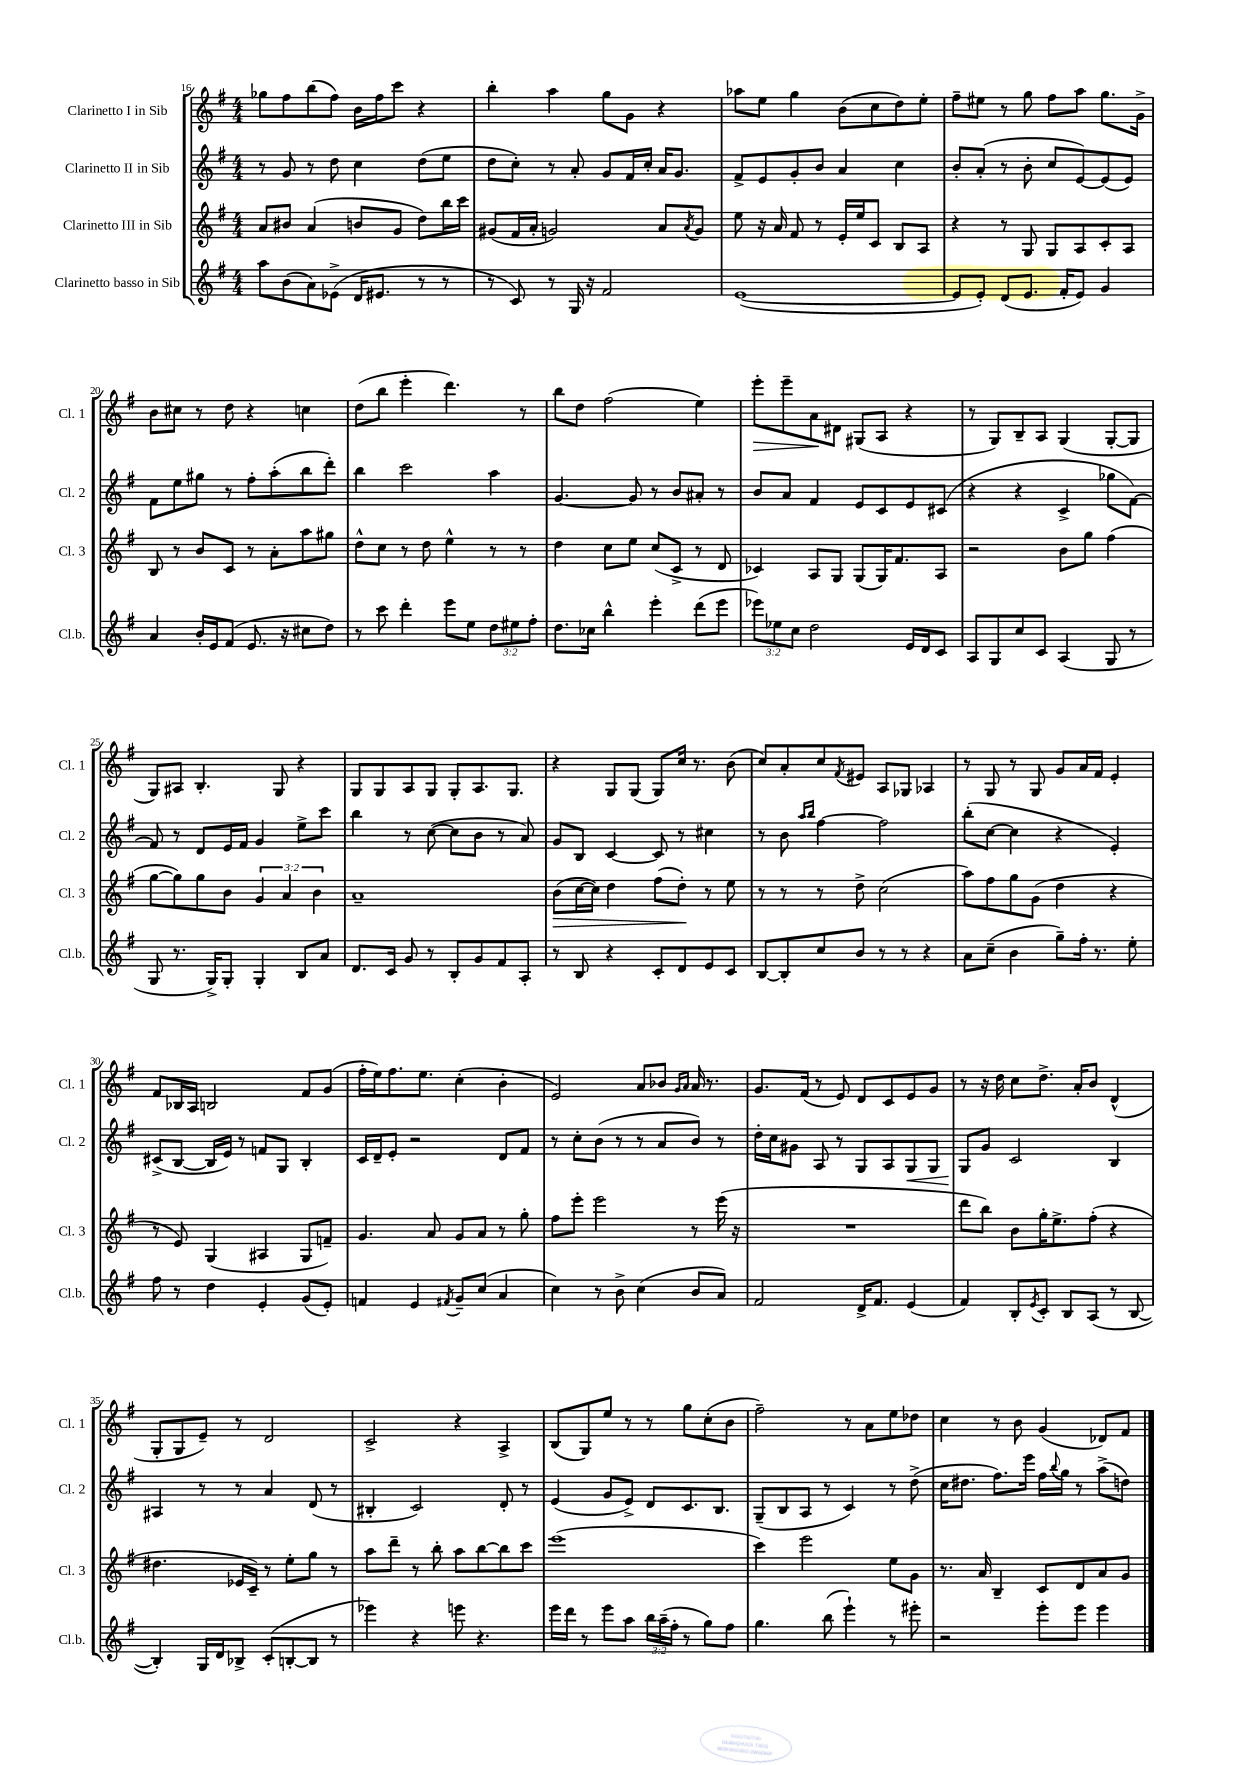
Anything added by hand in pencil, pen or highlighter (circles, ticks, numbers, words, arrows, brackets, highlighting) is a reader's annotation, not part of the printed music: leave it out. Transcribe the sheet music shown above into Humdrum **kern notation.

**kern	**kern	**kern	**kern
*staff4	*staff3	*staff2	*staff1
*clefG2	*clefG2	*clefG2	*clefG2
*k[f#]	*k[f#]	*k[f#]	*k[f#]
*M4/4	*M4/4	*M4/4	*M4/4
8aa\L	8a/L	8r	8gg-\L
(8b\	8b#/J	8g/	8ff#\
8a\)	(4a/	8r	(8bb\
(8e-^\J	.	8dd\	8ff#\J)
16d/LK	8b/L	4cc\	16b\LL
8.e#/J	.	.	16ff#\J
.	8g/J	.	8ccc\J
8r	8dd\L)	(8dd\L	4r
8r	16bb\L	8ee\J	.
.	16ccc\JJ	.	.
=	=	=	=
8r	(8g#/L	8dd\L	4bb'\
8c/)	16f#/L	8cc'\J)	.
.	16a'/JJ	.	.
8r	2g/)	8r	4aa\
16G/	.	8a'/	.
16r	.	.	.
2f#/	.	8g/L	8gg\L
.	.	16f#/L	8g\J
.	.	16cc'/JJ	.
.	8a/L	16a/LK	4r
.	.	8.g/J	.
.	8qa/	.	.
.	8g/J	.	.
=	=	=	=
([1e	8ee\	8f#^/L	8aa-\L
.	16r	8e/	8ee\J
.	16a/	.	.
.	8f#/	8g'/	4gg\
.	8r	8b/J	.
.	16e'/LL	4a/	(8b\L
.	16ee/J	.	.
.	8c/J	.	8cc\
.	8B/L	4cc\	8dd\)
.	8A/J	.	8ee'\J
=	=	=	=
8e/]L	4r	8b'/L	8ff#~\L
8e'/J)	.	(8a'/J	8ee#\J
(8d/L	8r	8r	8r
8.e/J	8G/	8b'\	8gg\
.	8G/L	8cc/L	8ff#\L
16f#'/LK	.	.	.
8e/J)	8A/	[8e/)	8aa\J
4g/	8c'/	(8e/]	8.gg\L
.	8A/J	8e/J)	.
.	.	.	16g^\Jk
=	=	=	=
4a/	8B/	8f#\L	8b\L
.	8r	8ee\	8cc#\J
16b'/LL	8b/L	8gg#\J	8r
16e/J	.	.	.
(8f#/J	8c/J	8r	8dd\
8.e/	8r	8ff#'\L	4r
.	8a'\L	(8aa'\	.
16r	.	.	.
8cc#\L	8aa\	8bb\	4cc\
8dd\J)	8gg#\J	8ddd'\J)	.
=	=	=	=
8r	8dd^^\L	4bb\	(8dd\L
8ccc\	8cc\J	.	8bb\J
4ddd'\	8r	2ccc\	4eee'\
.	8dd\	.	.
8eee\L	4ee^^\	.	4.ddd\)
8ee\J	.	.	.
12dd\L	8r	4aa\	.
12ee#\	.	.	.
.	8r	.	8r
12ff#'\J	.	.	.
=	=	=	=
8.dd\L	4dd\	[4.g/	8bb\L
.	.	.	8dd\J
16cc-\Jk	.	.	.
4bb^^\	8cc\L	.	(2ff#\
.	8ee\J	8g/]	.
4eee'\	(8cc/L	8r	.
.	8c^/J	8b/L	.
(8ddd\L	8r	8a#'/J	4ee\)
8eee\J	8d/	8r	.
=	=	=	=
12eee-\L)	4c-/)	8b/L	8eee'\L
12ee-\	.	.	.
.	.	8a/J	8eee~\
12cc\J	.	.	.
2dd\	8A/L	4f#/	8a\
.	8G/J	.	8d#\J
.	(8G/L	8e/L	(8G#/L
.	16G/K)	8c/	8A/J
.	8.f#/	.	.
16e/LL	.	8e/	4r
16d/J	.	.	.
8c/J	8A/J	(8c#/J	.
=	=	=	=
8A/L	2r	4r	8r
8G/	.	.	8G/L)
8cc/	.	4r	8B~/
8c/J	.	.	8A/J
(4A/	8b\L	4c^/	(4G/
.	8gg\J	.	.
8G/	(4ff#\	8gg-\L	[8G'/L
8r	.	[8f#\J)	8G/]J
=	=	=	=
8G/	[8gg\L	8f#/]	8G/L)
8.r	8gg\])	8r	8A#/J
.	8gg\	8d/L	4.B'/
16G^/LK)	.	.	.
8G'/J	8b\J	16e/L	.
.	.	16f#/JJ	.
4G'/	6g/	4g/	.
.	.	.	8G/
.	6a/	.	.
8B/L	.	8ee^\L	4r
.	6b\	.	.
8a/J	.	8ccc\J	.
=	=	=	=
8.d/L	1a~	4bb\	8G/L
.	.	.	8G/
16c/Jk	.	.	.
8g/	.	8r	8A/
8r	.	([8cc\	8G/J
8B'/L	.	8cc\]L	8G'/L
8g/	.	8b\J	8.A/
8f#/	.	8r	.
.	.	.	8.G/J
8A'/J	.	8a/)	.
=	=	=	=
8r	(8b\L	8g/L	4r
8B/	[16cc\L	8B/J	.
.	16cc\]JJ)	.	.
4r	4dd\	[4c/	8G/L
.	.	.	(8G/J
8c'/L	(8ff#\L	8c/]	8G/L)
8d/	8dd'\J)	8r	16cc/Jk
.	.	.	8.r
8e/	8r	4cc#\	.
8c/J	8ee\	.	(8b\
=	=	=	=
[8B/L	8r	8r	8cc/L)
8B'/]	8r	8b\	8a'/
.	.	16qqaa/LL	.
.	.	16qqbb/JJ	.
8cc/	8r	[4ff#\	8cc/
.	.	.	8qf#/
8b/J	8dd^\	.	8e#/J
8r	(2cc\	2ff#\]	8A/L
8r	.	.	8G-/J
4r	.	.	4A-/
=	=	=	=
8a\L	8aa\L)	(8bb'\L	8r
(8cc~\J	8ff#\	[8cc\J	8G/
4b\	8gg\	4cc\]	8r
.	(8g\J	.	8G/
8gg~\L)	4dd\	4r	8g/L
16ff#'\Jk	.	.	16a/L
8.r	.	.	16f#/JJ
.	4r	4e'/)	4e'/
8ee'\	.	.	.
=	=	=	=
8ff#\	8r	(8c#^/L	8f#/L
8r	8e/)	[8B/J	16B-/L
.	.	.	16A/JJ
4dd\	(4G/	16B/]LL	2B/
.	.	16e/JJ)	.
.	.	8r	.
4e'/	4A#/	8f/L	.
.	.	8G/J	.
(8g/L	8G/L	4B'/	8f#/L
8e'/J)	8f~/J)	.	(8g/J
=	=	=	=
4f/	4.g/	16c/LL	16ff#'\LL
.	.	16d~/J	16ee\J)
.	.	8e'/J	8.ff#\
4e/	.	2r	.
.	.	.	8.ee\J
.	8a/	.	.
8qf#/	.	.	.
8g~/L	8g/L	.	(4cc'\
(8cc/J	8a/J	.	.
4a/	8r	8d/L	4b'\
.	8gg'\	8f#/J	.
=	=	=	=
4cc\)	8ff#\L	8r	2e/)
.	8eee'\J	8cc'\L	.
8r	2eee\	(8b\J	.
8b^\	.	8r	.
(4cc\	.	8r	8a/L
.	.	8a/L	8b-/J
.	.	.	16qqg/LL
.	.	.	16qqa/JJ
8b/L	8r	8b/J)	16a/
.	.	.	8.r
8a/J)	(16eee\	8r	.
.	16r	.	.
=	=	=	=
2f#/	1r	16dd'\LL	8.g/L
.	.	16cc\J	.
.	.	8g#\J	.
.	.	.	(16f#/Jk
.	.	8A/	8r
.	.	8r	8e/)
16d^/LK	.	8G/L	8d/L
8.f#/J	.	.	.
.	.	8A/	8c/
(4e/	.	8G/	8e/
.	.	8G/J	8g/J
=	=	=	=
4f#/)	8ddd\L	8G/L	8r
.	8bb\J)	8g/J	16r
.	.	.	16dd\
8B'/L	8b\L	2c/	8cc\L
8qe/	.	.	.
8c'/J	16gg'\K	.	8.dd^\J
.	8.ee^\	.	.
8B/L	.	.	.
.	.	.	16a'/LK
(8A/J	(8ff#'\J	.	8b/J
8r	4r	4B/	(4d^^/
[8B/	.	.	.
=	=	=	=
4B'/])	4.dd#\	4A#/	8G'/L
.	.	.	8G/
16G/LL	.	8r	8e~/J)
16d/J	.	.	.
8B-^/J	16e-/LL	8r	8r
.	16c~/JJ)	.	.
(8c'/L	8r	4a/	2d/
[8B'/	8ee'\L	.	.
8B/]J	8gg\J	(8d/	.
8r	8r	8r	.
=	=	=	=
4eee-\)	8aa\L	4B#'/	2c^/
.	8ddd~\J	.	.
4r	8r	2c/)	.
.	8bb'\	.	.
8eee\	8aa\L	.	4r
4.r	[8bb\	.	.
.	8bb\]	8d'/	4A^/
.	8ccc\J	8r	.
=	=	=	=
16eee\LL	(1eee	(4e/	(8B/L
16ddd\JJ	.	.	.
8r	.	.	8G/)
8eee\L	.	8g/L	8ee/J
8aa\J	.	8e^/J)	8r
24bb\LL	.	8d/L	8r
(24aa~\	.	.	.
24ff#'\JJ	.	.	.
8r	.	8.c/	8gg\L
8gg\L)	.	.	(8cc'\
.	.	8.B/J	.
8ff#\J	.	.	8b\J
=	=	=	=
4.gg\	4ccc\)	(8G~/L	2ff#~\)
.	.	8B/	.
.	2eee\	8A/J	.
(8bb\	.	8r	.
4eee`\)	.	4c/)	8r
.	.	.	8a\L
8r	8ee\L	8r	8ee\
8eee#'\	8g\J	(8dd^\	8dd-\J
=	=	=	=
2r	8.r	16cc\LK	4cc\
.	.	8.dd#\J	.
.	16a/	.	.
.	4B~/	8.ff#\L)	8r
.	.	.	8b\
.	.	16eee\Jk	.
8eee'\L	8c/L	16ff#\LL	(4g/
.	.	8qqbb/	.
.	.	16gg\JJ	.
8eee\J	8d/	8r	.
4eee\	8a/	(8aa^\L	8d-/L)
.	8g/J	8dd\J)	8f#/J
==	==	==	==
*-	*-	*-	*-
